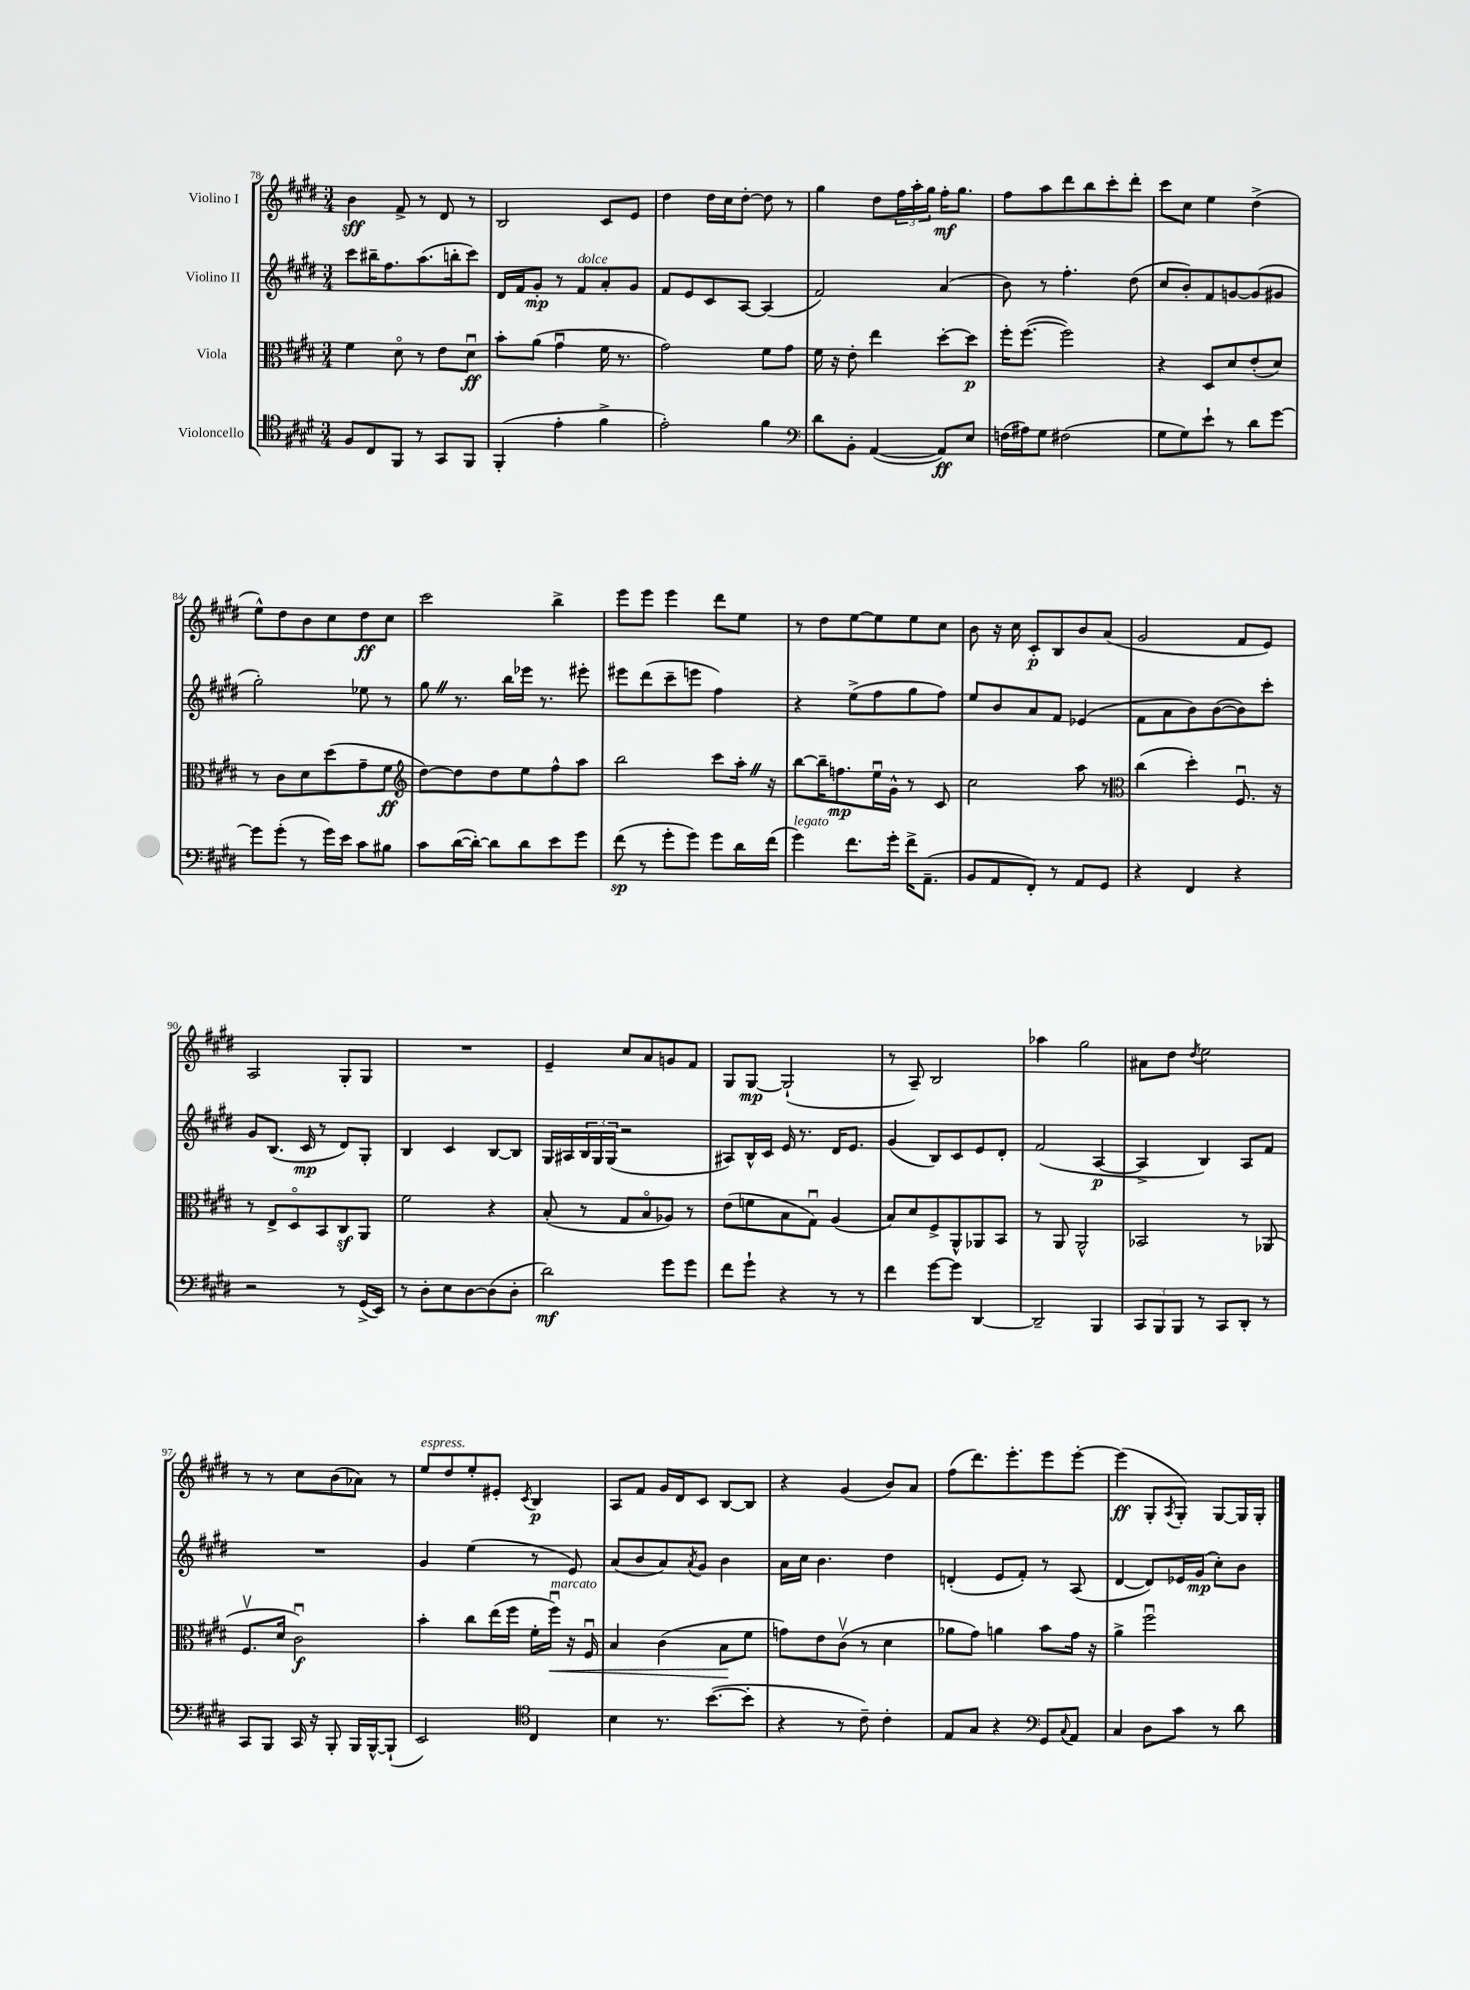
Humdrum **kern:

**kern	**kern	**kern	**kern
*staff4	*staff3	*staff2	*staff1
*clefC4	*clefC3	*clefG2	*clefG2
*k[f#c#g#d#]	*k[f#c#g#d#]	*k[f#c#g#d#]	*k[f#c#g#d#]
*M3/4	*M3/4	*M3/4	*M3/4
8F#	4f#	8ccc#	4b
8C#	.	16bb#~	.
.	.	8.ff#	.
8FF#	8d#o	.	8f#^
8r	8r	(8.aa	8r
8GG#	8e	.	8d#
.	.	16bb'	.
8FF#	8d#u	8ccc#)	8r
=	=	=	=
(4FF#'	8b'	16d#	2B
.	.	16f#	.
.	(8a	8g#'	.
4e'	4g#u	8r	.
.	.	8f#	.
4f#^	16f#	8a'	8c#
.	8.r	.	.
.	.	8g#	8e
=	=	=	=
2e')	2g#)	8f#	4dd#
.	.	8e	.
.	.	8c#	16dd#
.	.	.	16cc#
.	.	[8A	[8dd#'
4f#	8f#	(4A]	8dd#]
.	8g#	.	8r
=	=	=	=
*clefF4	*	*	*
8d#	16f#	2f#)	4gg#
.	16r	.	.
8BB'	8e'	.	.
([4AA	4ee	.	8dd#
.	.	.	24ff#
.	.	.	24aa'
.	.	.	24gg#
8AA])	[8dd#'	(4a	16ff#'
.	.	.	8.gg#
8E	8dd#]	.	.
=	=	=	=
(16F	16ff#'	8b)	8ff#
16A#)	([8.ff#	.	.
8G#	.	8r	8aa
(2F#	2ff#])	4.ff#'	8ddd#
.	.	.	8bb
.	.	.	8ccc#'
.	.	(8dd#	8ddd#'
=	=	=	=
8G#	4r	8cc#	8ccc#
8G#)	.	8b')	8cc#
8e`	8D#	8f#	4ee
8r	8d#	[8g	.
8d#	(8e'	(8g]	(4dd#^
[8g#	8d#)	8g#	.
=	=	=	=
8g#]	8r	2gg#')	8ee^^)
(8g#'	8c#	.	8dd#
8r	8d#	.	8b
16g#)	(8dd#	.	8cc#
16e	.	.	.
8c#	8g#~	8ee-	8dd#
8B#	8f#	8r	8cc#
=	=	=	=
*	*clefG2	*	*
8c#	[8dd#)	8gg#	2ccc#
([16d#	8dd#]	8.r	.
16d#'_)	.	.	.
8d#]	8dd#	.	.
.	.	16bb	.
8d#	8ee	16eee-	.
.	.	8.r	.
8e	8ff#^^	.	4bb^
8g#	8aa	8eee#'	.
=	=	=	=
(8f#	2bb	8eee#	8eee
8r	.	(8ddd#	8eee
8g#'	.	8ccc#~	4eee
8g#)	.	8eee	.
8g#	8ccc#	4ff#)	8ddd#
16d#	16aa'	.	8ee
(16f#	16r	.	.
=	=	=	=
4g#)	[8bb	4r	8r
.	16bb~]	.	8dd#
.	8.ff	.	.
8.f#	.	(8ee^	[8ee
.	16eeu	8ff#	8ee]
16g#'	16g#^^	.	.
16f#^	8r	8gg#	8ee
(8.AA~	.	.	.
.	8c#	8ff#)	8cc#
=	=	=	=
8BB	2cc#	8ee	8b
8AA	.	8b	16r
.	.	.	16cc#
8FF#')	.	8a	8c#'
8r	.	8f#	8B
8AA	8aa	(4e-	8b
8GG#	8r	.	(8a
=	=	=	=
*	*clefC3	*	*
4r	(4cc#	8f#	2g#
.	.	8a	.
4FF#	4dd#')	8b)	.
.	.	([8b	.
4r	8.F#u	8b])	8f#
.	.	8ccc#'	8e)
.	16r	.	.
=	=	=	=
2r	8r	8g#	2A
.	8E^	(8.B	.
.	8D#o	.	.
.	.	16c#	.
.	8BB	8r	.
8r	8C#	8d#)	8G#'
(16GG#^	8AA	8G#'	8G#
16EE)	.	.	.
=	=	=	=
8r	2f#	4B	2.r
8D#'	.	.	.
8E	.	4c#	.
[8D#	.	.	.
(8D#]	4r	[8B	.
8D#'	.	8B]	.
=	=	=	=
2d#)	(8B'	16G#	4e~
.	.	16A#	.
.	8r	24B	.
.	.	24G#	.
.	.	(24G#	.
.	8G#	2r	8cc#
.	8Bo	.	8a
8g#	8A-)	.	8g
8g#	8r	.	8f#
=	=	=	=
8f#	(8e	8A#)	8G#
8g#`	8f	16B^^	[8G#
.	.	16c#	.
4r	8B	16e	(2G#`]
.	.	8.r	.
.	8G#u)	.	.
8r	(4A	16d#	.
.	.	8.e	.
8r	.	.	.
=	=	=	=
4f#	8B)	(4g#	8r
.	8d#	.	8A~)
[8g#	8F#^	8B)	2B
8g#]	8AA^^	8c#	.
[4DD#	8AA-	8e	.
.	8BB	8d#'	.
=	=	=	=
2DD#~]	8r	(2f#	4aa-
.	8AA	.	.
.	2AA^^	.	2gg#
4BBB	.	[4A	.
=	=	=	=
12CC#	2BB-	4A^]	8a#
12BBB	.	.	.
.	.	.	8dd#
12BBB	.	.	.
.	.	.	8qdd#
8r	.	4B)	2ee
8CC#	.	.	.
8DD#'	8r	8A	.
8r	(8AA-	8f#	.
=	=	=	=
8CC#	8.F#v	2.r	8r
8BBB	.	.	8r
.	16d#	.	.
16CC#	2c#u)	.	8cc#
16r	.	.	.
8BBB'	.	.	(8b
16BBB	.	.	8a-)
[16BBB^^	.	.	.
(8BBB`]	.	.	8r
=	=	=	=
2EE)	4b'	4g#	8ee
.	.	.	8dd#
.	8cc#	(4ee	8ee'
.	(16ee	.	8e#'
.	16ff#	.	.
*clefC4	*	*	*
.	.	.	8qc#
4C#	16f#'	8r	4B
.	16ff#u)	.	.
.	16r	8e)	.
.	16F#u	.	.
=	=	=	=
4B	4B	(8a	8A
.	.	8b	8f#
8.r	(4c#	8a)	16g#
.	.	.	16d#
.	.	8qa	.
.	.	8g#	8c#
([8.b	.	.	.
.	8B	4b	[8B
8b']	8f#	.	8B]
=	=	=	=
4r	8g)	16a	4r
.	.	16cc#	.
.	8e	4.b	.
8r	(8c#v	.	(4g#
8c#~)	8r	.	.
4c#'	4d#	4dd#	8b)
.	.	.	8a
=	=	=	=
8E	8a-	(4d'	(8ff#
8G#	8g#)	.	8.ddd#)
4r	4a	8e	.
.	.	.	8.eee'
.	.	8f#')	.
*clefF4	*	*	*
8GG#	8b	8r	8eee
8qqC#	.	.	.
8AA	16g#	(8A	[8eee'
.	16r	.	.
=	=	=	=
4C#	4a^	[4d#	(4eee]
8D#	2ff#u	8d#])	8G#'
.	.	.	8qA
8c#	.	16e-	8G#')
.	.	(16g#	.
8r	.	8cc#')	[8G#
8d#	.	8b	16G#]
.	.	.	16G#'
==	==	==	==
*-	*-	*-	*-
